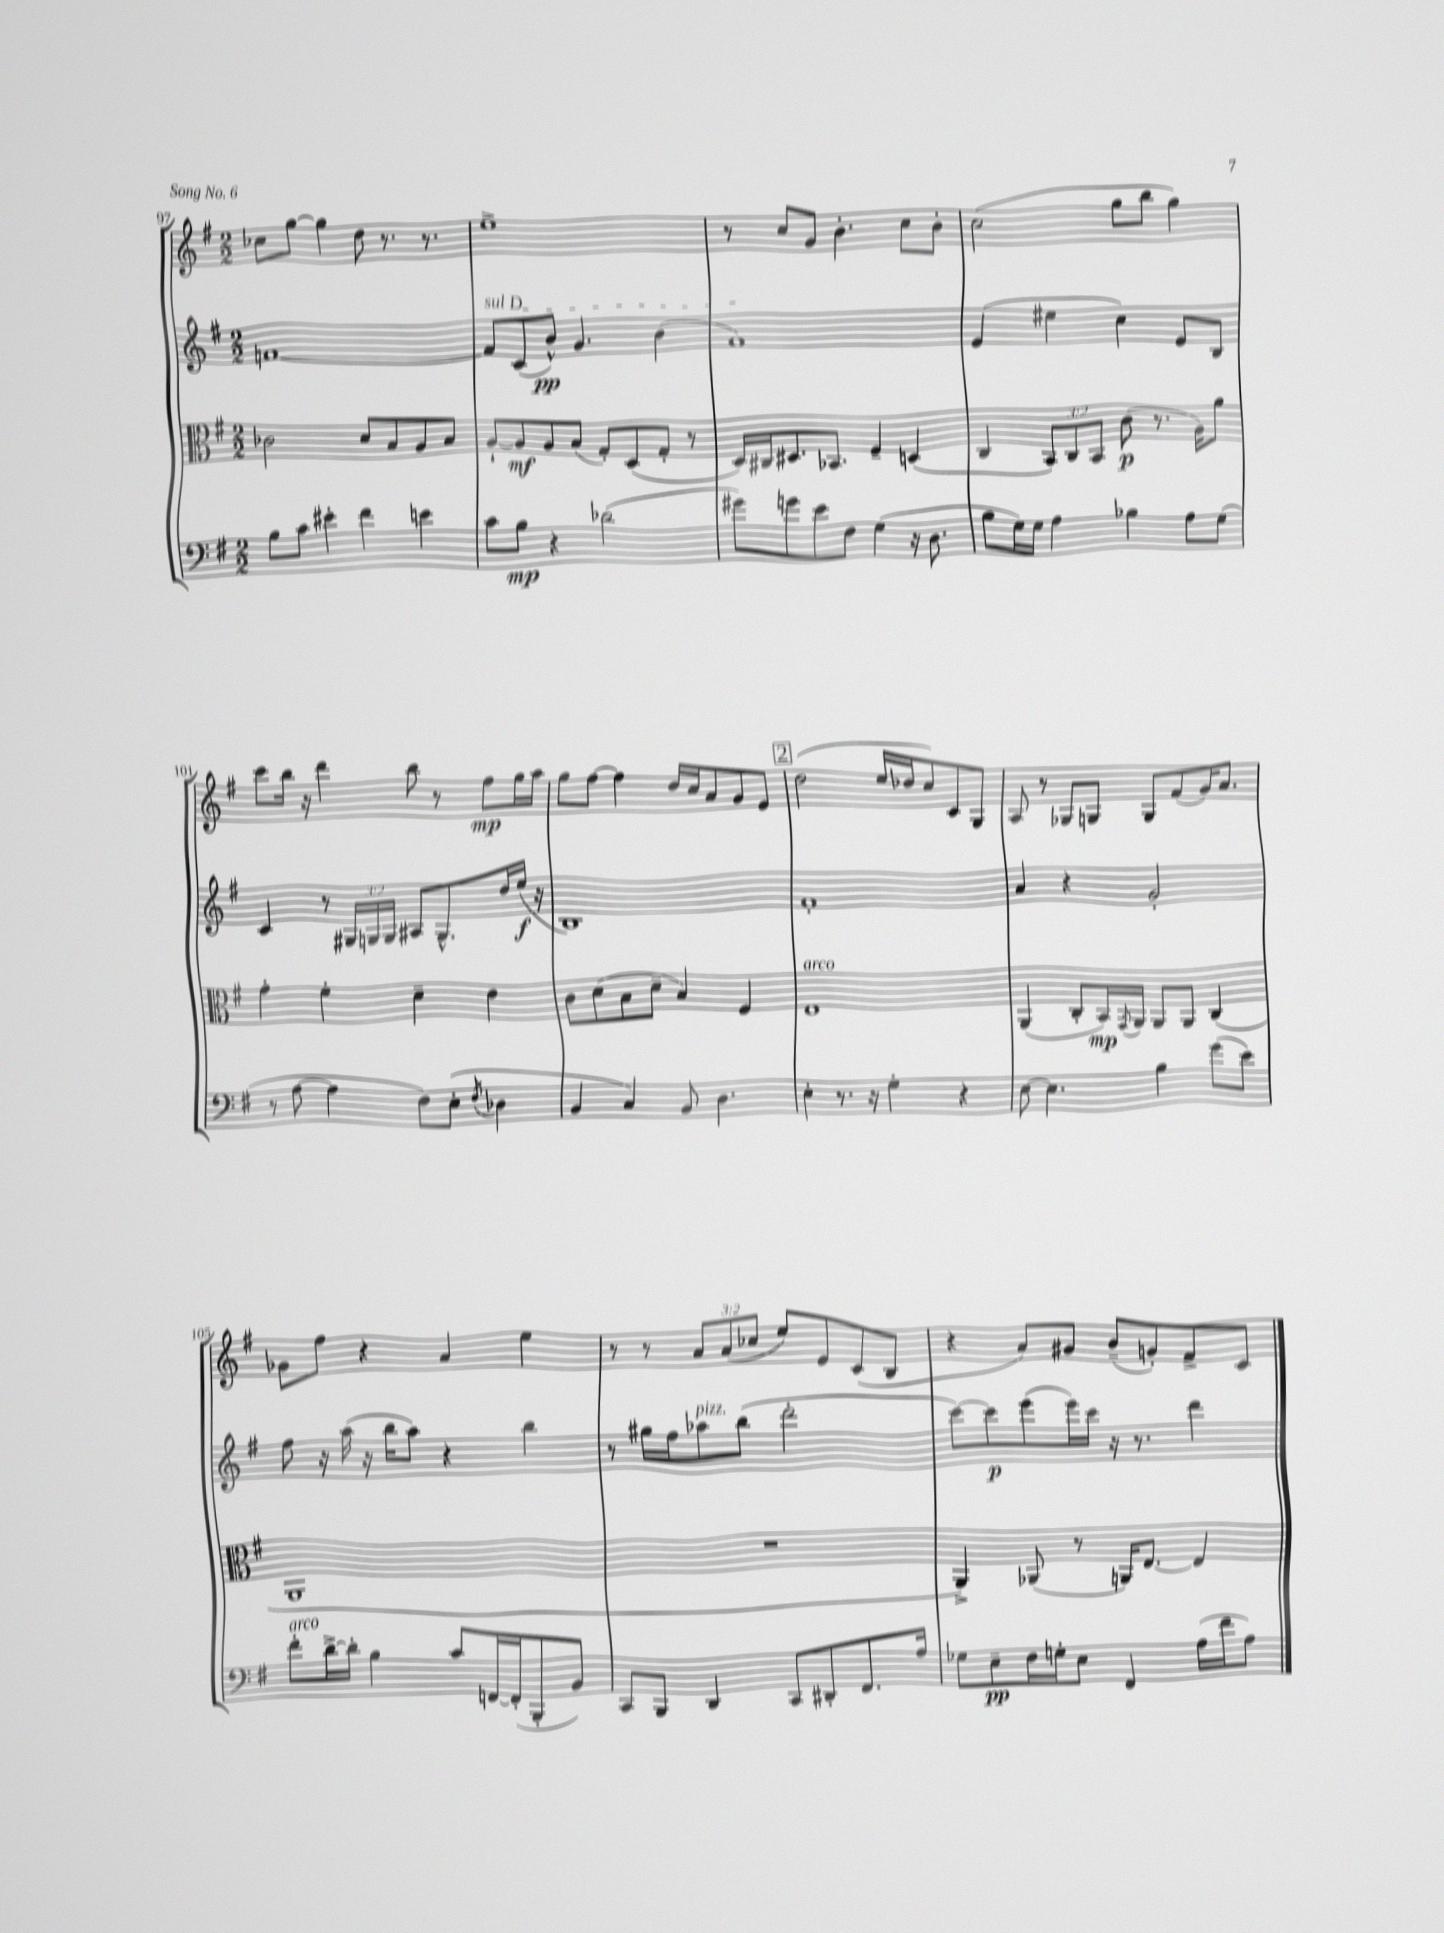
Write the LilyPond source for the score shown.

<<
\new StaffGroup <<
\new Staff = "s0" {
    \clef treble \key g \major \numericTimeSignature \time 2/2 \override Staff.TupletNumber.text = #tuplet-number::calc-fraction-text
    ces''8 g''8~ g''4 d''8 r8. r8. |
    e''1-> |
    r8 c''8 g'8 b'4.-. c''8 b'8-. |
    c''2( g''8 b''8 g''4) |
    c'''8 b''16 r16 d'''4 b''8 r8 fis''8\mp g''16 a''16 |
    g''8 fis''8~ fis''4 d''16 c''16 a'8 g'8 e'8 |
    \mark \markup { \box "2" } d''2( e''16 des''16 c''8) c'8 g8 |
    a8 r8 ges8 g8 g8 fis'8( g'16) a'8. |
    ges'8 fis''8 r4 a'4 e''4 |
    r8 r8 \tuplet 3/2 { a'8 a'8( ces''8 } e''8) e'8 c'8( b8 |
    r4 a'8) gis'8 b'8--( g'8-.) fis'8-> c'8 \bar "|." |
}
\new Staff = "s1" {
    \clef treble \key g \major \numericTimeSignature \time 2/2 \override Staff.TupletNumber.text = #tuplet-number::calc-fraction-text
    f'1~ |
    \once \override TextSpanner.bound-details.left.text = \markup { \italic "sul D" } f'8\startTextSpan c'8( b'8-^\pp) g'4. b'4( |
    fis'1\stopTextSpan) |
    e'4( eis''4 c''4) e'8 b8 |
    c'4 r8 \tuplet 3/2 { gis16 g16 g16 } ais8 g8.-^ d''16 e''16\f( r16 |
    b1) |
    \mark \markup { \box "2" } fis'1-. |
    a'4 r4 g'2-. |
    fis''8 r16 a''16( r16 b''16 a''8) r4 b''4 |
    r8 gis''16 fis''16 aes''8^\markup { \italic "pizz." } b''8( d'''2-. |
    c'''8~) c'''8\p e'''8( e'''16) c'''16 r16 r8. d'''4 \bar "|." |
}
\new Staff = "s2" {
    \clef alto \key g \major \numericTimeSignature \time 2/2 \override Staff.TupletNumber.text = #tuplet-number::calc-fraction-text
    ces'2 d'8 b8 a8 b8 |
    a8~-! a8\mf a8 b8( g8-.) d8( g8-. r8 |
    d16) cis16 dis8. bes,8. fis4-- d4( |
    c4 \tuplet 3/2 { b,8) c8 b,8 } c'8\p( r8. a16) a'8 |
    g'4-. fis'4-. d'4-- e'4 |
    c'8 d'8( b8 d'8-- b4) fis4 |
    \mark \markup { \box "2" } e1^\markup { \italic "arco" } |
    a,4( c8-. b,16\mp) \acciaccatura { g,8 } a,16 a,8 a,8 c4( |
    a,1 |
    R1 |
    a,4->) aes,8( r8 a,16) e8.~ e4 \bar "|." |
}
\new Staff = "s3" {
    \clef bass \key g \major \numericTimeSignature \time 2/2
    b8 c'8 eis'4-. fis'4 e'4 |
    c'8 b8\mp r4 des'2( |
    gis'8) g'8 e'8 fis8 g4( r16 d8. |
    b8 g16) g16 a4 bes4 a8 g8( |
    r8 a8~ a4 fis8) e8-.( \acciaccatura { fis8 } des4 |
    b,4 c4) b,8 d4. |
    \mark \markup { \box "2" } e4-. r8. r16 g4-. r4 |
    e8~ e4. b4 g'8( e'8) |
    fis'8-.^\markup { \italic "arco" } d'16~-> d'16-. b4 c'8 f,16~ f,16-.( b,,8-. b,8) |
    c,8 b,,8 d,4 c,8 dis,8-. fis,8. a16 |
    ges8 e8--\pp fis16 g16-. e8 fis,4 a16( fis'16 a8) \bar "|." |
}
>>
>>
\layout { \context { \Score currentBarNumber = #97 } }
